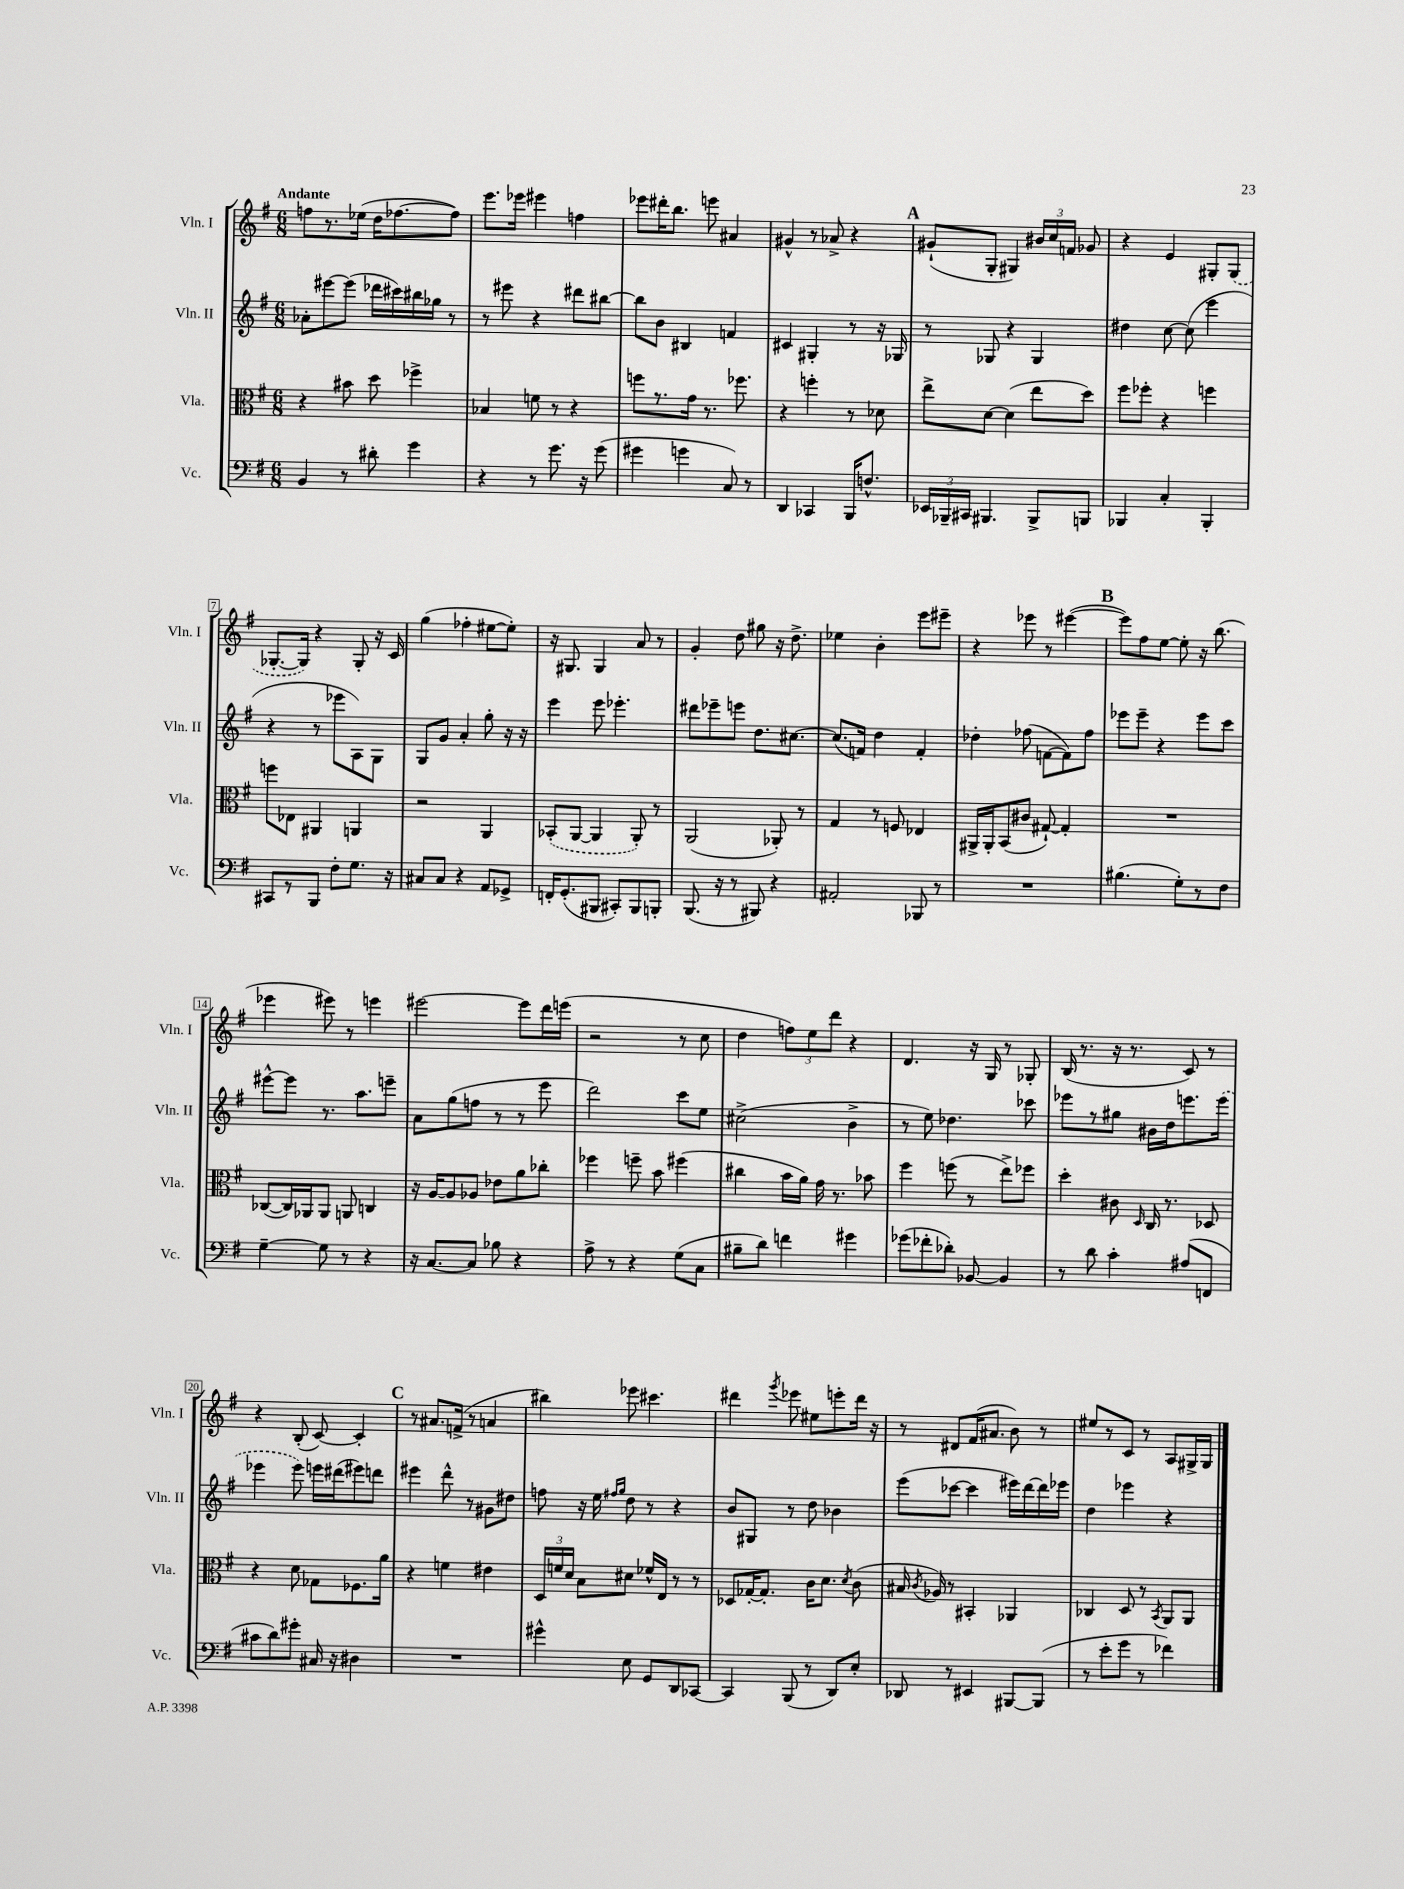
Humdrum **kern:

**kern	**kern	**kern	**kern
*staff4	*staff3	*staff2	*staff1
*clefF4	*clefC3	*clefG2	*clefG2
*k[f#]	*k[f#]	*k[f#]	*k[f#]
*M6/8	*M6/8	*M6/8	*M6/8
4BB	4r	8a-'	8ff
.	.	[8eee#	8.r
8r	8b#	(8eee#]	.
.	.	.	(16ee-
8d#'	8dd	16ddd-	16dd
.	.	16ccc#)	[8.ff-
4g	4ff-^	16bb#	.
.	.	16gg-	.
.	.	8r	8ff-])
=	=	=	=
4r	4B-	8r	8.eee
.	.	8eee#	.
.	.	.	16eee-
8r	8f	4r	4eee#
8.g	8r	.	.
.	4r	8ddd#	4ff
16r	.	.	.
(8g	.	[8bb#	.
=	=	=	=
4g#	8ff	8bb#]	8eee-
.	8.r	8b	16ddd#'
.	.	.	8.bb
4g	.	4B#	.
.	16g	.	.
.	8.r	.	8eee
8C)	.	4f	4a#
.	8.ff-	.	.
8r	.	.	.
=	=	=	=
4DD	4r	4c#	4g#^^
4CC-	4ff'	4G#'	8r
.	.	.	8a-^
16BBB	8r	8r	4r
8.F^^	.	.	.
.	8d-	16r	.
.	.	16G-	.
=	=	=	=
24EE-	8ee^	8r	(8g#`
24BBB-~	.	.	.
24CC#	.	.	.
4.BBB#	[8d	8G-	8G'
.	(4d]	4r	4G#)
8BBB#^	8ee	4G-	24b#
.	.	.	24cc
.	.	.	24f
8BBB	8dd)	.	8g-
=	=	=	=
4BBB-	8ff#	4dd#	4r
.	8ff-'	.	.
4C'	4r	[8cc	4e
.	.	(8cc]	.
4BBB-'	4ff	4eee	8G#'
.	.	.	(8G#
=	=	=	=
8CC#	8ff	4r	[8.G-'
8r	8E-	.	.
.	.	.	16G-])
8BBB	4AA#	8r	4r
8F#'	.	8eee-	.
8.G	4AA	8A)	8G-'
.	.	8G	16r
16r	.	.	16c
=	=	=	=
8C#	2r	8G	(4gg
8C#	.	8g	.
4r	.	4a'	4ff-'
8AA	4AA	8gg'	[8ee#
8GG-^	.	16r	8ee#'])
.	.	16r	.
=	=	=	=
16FF'	(8BB-'	4eee	16r
(8.GG'	.	.	8.G#
.	[8AA	.	.
8BBB#	4AA]	8eee	4G#
8CC#')	.	4.eee-'	.
8BBB#	8AA')	.	8a
8BBB'	8r	.	8r
=	=	=	=
(8.BBB	(2AA	8ddd#	4g'
.	.	8eee-~	.
16r	.	.	.
8r	.	8eee	8dd
8BBB#)	.	8.dd	8gg#
4r	8AA-')	.	16r
.	.	[8.cc#	8.dd^
.	8r	.	.
=	=	=	=
2AA#'	4G	(8.cc#]	4ee-
.	.	16f)	.
.	8r	4dd	4b'
.	8F	.	.
8BBB-	4E-	4f'	8eee
8r	.	.	8eee#~
=	=	=	=
2.r	16AA#^	4dd-'	4r
.	16AA#'	.	.
.	(8BB	.	.
.	8c#	(8ff-	8eee-
.	[8G#`)	[8f	8r
.	4G#']	8f])	([4eee#
.	.	8ff-	.
=	=	=	=
(4.B#	2.r	8eee-	8eee#])
.	.	8eee-~	8ff#
.	.	4r	[8ee
8G')	.	.	8ee']
8r	.	8eee-	16r
.	.	.	(8.bb
8F#	.	8ccc	.
=	=	=	=
[4G~	([8C-	[8eee#^^	4eee-
.	16C-])	8eee#]	.
.	16AA-	.	.
8G]	8AA-	8.r	8eee#)
8r	8AA	.	8r
.	.	8.aa	.
4r	4C	.	4eee
.	.	8eee~	.
=	=	=	=
16r	16r	8a	[2eee#
[8.C	[16A	.	.
.	8A]	(8gg	.
8C]	8A-	8ff	.
8B-	8e-	8r	.
4r	8a	8r	8eee#]
.	8cc-'	8eee	16ddd
.	.	.	(16eee
=	=	=	=
8A^	4ff-	2ddd)	2r
8r	.	.	.
4r	8ff~	.	.
.	8b	.	.
(8G	(4ff#	8ccc	8r
8C	.	8ee	8cc
=	=	=	=
8B#~	4cc#	(2cc#^	4dd
8d)	.	.	.
4f	16b	.	12ff)
.	16a)	.	.
.	.	.	12ee
.	16g	.	.
.	.	.	12ddd
.	8.r	.	.
4g#	.	4b^	4r
.	8b-	.	.
=	=	=	=
(8g-	4ff#	8r	4.d
8f-'	.	8ee)	.
8d-')	(8ff	4.dd-	.
[8BB-	8r	.	16r
.	.	.	16G
4BB-]	8ee^)	.	8r
.	8ff-	8ccc-	8G-'
=	=	=	=
8r	4dd'	8eee-	(16B
.	.	.	8.r
8d	.	8r	.
4c'	8c#	8gg#	16r
.	.	.	8.r
.	16qqD	.	.
.	16C	16b#	.
.	8.r	16dd	.
(8A#	.	8.eee	8c)
8FF	8D-	.	8r
.	.	(16eee	.
=	=	=	=
8c#	4r	4eee-	4r
8d)	.	.	.
8g#'	8d	8eee-)	(8B'
16C#	8G-	16eee	[8c)
16r	.	(16ddd#	.
4D#	8.F-	8eee#)	4c']
.	.	8ddd	.
.	16a	.	.
=	=	=	=
2.r	4r	4eee#	8r
.	.	.	8.a#
.	4f	8ddd^^	.
.	.	.	(16f^
.	.	8r	8r
.	4e#	8g#	4a
.	.	8dd#	.
=	=	=	=
4g#^^	24D	8ff	4bb#)
.	24f	.	.
.	24d	.	.
.	8B	16r	.
.	.	16ee	.
.	.	16qqff#	.
.	.	16qqgg	.
8E	8d#	8dd	8eee-
8GG	16f-^^	8r	4.ccc#
.	16E	.	.
8DD	8r	4r	.
[8CC-	8r	.	.
=	=	=	=
4CC-]	8D-	8b	4ddd#
.	[16G-'	8G#	.
.	8.G-']	.	.
.	.	.	8qggg
(8BBB	.	8r	8eee-
8r	16c	8dd	8ee#
.	8.d	.	.
8DD)	.	4b-	8eee'
.	8qd	.	.
8E'	(8c	.	16ddd#
.	.	.	16r
=	=	=	=
8DD-	16B#	(8eee	8r
.	8qc	.	.
.	16A-)	.	.
8r	8r	[8ccc-	8d#
4EE#	4BB#'	4ccc-]	(16f#
.	.	.	8.a#
[8BBB#	4AA-	16eee#)	8b)
.	.	[16ddd	.
(8BBB#]	.	16ddd]	8r
.	.	16eee-	.
=	=	=	=
8r	4C-	4dd	8ee#
8e'	.	.	8r
8g	8D	4eee-	8c
8r	8r	.	8r
.	8qBB	.	.
4f-)	8AA	4r	8A
.	8AA	.	16G#^
.	.	.	16G#
==	==	==	==
*-	*-	*-	*-
